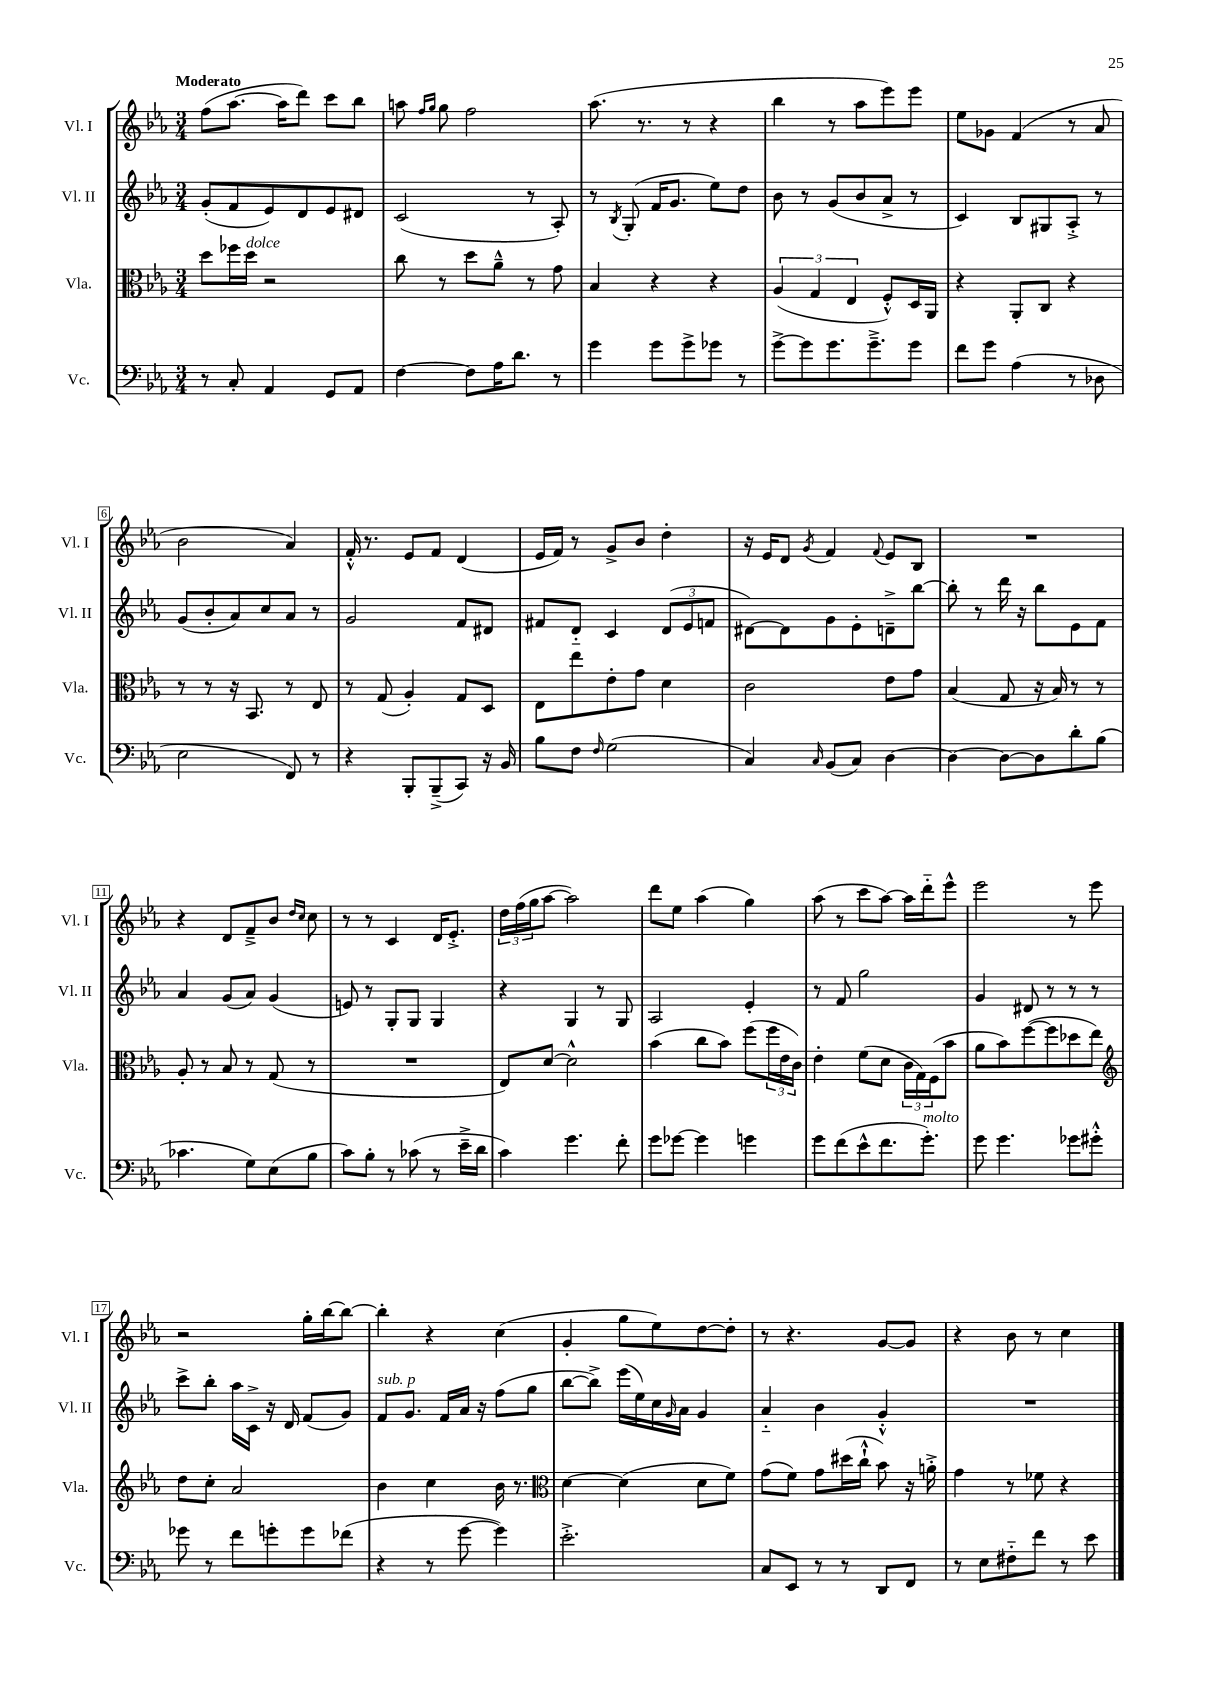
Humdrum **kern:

**kern	**kern	**kern	**kern
*part4	*part3	*part2	*part1
*staff4	*staff3	*staff2	*staff1
*I"Vc.	*I"Vla.	*I"Vl. II	*I"Vl. I
*I'Vc.	*I'Vla.	*I'Vl. II	*I'Vl. I
*clefF4	*clefC3	*clefG2	*clefG2
*k[b-e-a-]	*k[b-e-a-]	*k[b-e-a-]	*k[b-e-a-]
*M3/4	*M3/4	*M3/4	*M3/4
=1	=1	=1	=1
!	!	!	!LO:TX:a:B:t=Moderato
8r	8dd\L	(8g'/L	(8ff\L
8C'/	16ff-X\L	8f/	[8.aa-\J
!	!LO:TX:a:i:t=dolce	!	!
.	16dd\JJ	.	.
4AA-/	2r	8e-/)	.
.	.	.	16aa-\KL]
.	.	8d/	8ddd\J)
8GG/L	.	8e-/	8ccc\L
8AA-/J	.	8d#X/J	8bb-\J
=2	=2	=2	=2
[4F\	8cc\	(2c/	8aan\
.	.	.	16qqff/LL
.	.	.	16qqgg/JJ
.	8r	.	8gg\
8F\L]	8dd\L	.	2ff\
16A-\K	8a-~^^\J	.	.
8.d\J	.	.	.
.	8r	8r	.
8r	8g\	8A-'/)	.
=3	=3	=3	=3
4g\	4B-/	8r	(8.aa-\
.	.	8qB-/	.
.	.	(8G'/	.
.	.	.	8.r
8g\L	4r	16f/KL	.
.	.	8.g/J	.
8g^\	.	.	8r
8g-X\J	4r	8ee-\L)	4r
8r	.	8dd\J	.
=4	=4	=4	=4
[8g^\L	(6A-/	8b-\	4bb-\
8g\]	.	8r	.
.	6G/	.	.
8.g\	.	(8g/L	8r
.	6E-/	.	.
.	.	8b-/	8aa-\L
8.g~^\	.	.	.
.	8F'^^/L)	8a-^/J	8eee-\)
8g\J	16D/L	8r	8eee-\J
.	16AA-/JJ	.	.
=5	=5	=5	=5
8f\L	4r	4c/)	8ee-\L
8g\J	.	.	8g-X\J
(4A-\	8AA-'/L	8B-/L	(4f/
.	8C/J	8G#X/	.
8r	4r	8A-'^/J	8r
8D-X\	.	8r	8a-/
!!LO:LB:g=z
=6	=6	=6	=6
2E-\	8r	(8g/L	2b-\
.	8r	8b-'/	.
.	16r	8a-/)	.
.	8.BB-/	.	.
.	.	8cc/	.
8FF/)	8r	8a-/J	4a-/)
8r	8E-/	8r	.
=7	=7	=7	=7
4r	8r	2g/	16f'^^/
.	.	.	8.r
.	(8G/	.	.
8BBB-'/L	4A-'/)	.	8e-/L
(8BBB-~^/	.	.	8f/J
8CC/J)	8G/L	8f/L	(4d/
16r	8D/J	8d#X/J	.
16BB-/	.	.	.
=8	=8	=8	=8
8B-\L	8E-\L	8f#X/L	16e-/LL
.	.	.	16f/JJ)
8F\J	8ee-\	8d/J	8r
16qqF/	.	.	.
(2G\	8e-'\	4c/	8g^/L
.	8g\J	.	8b-/J
.	4d\	(12d/L	4dd'\
.	.	12e-/	.
.	.	12fn/J	.
=9	=9	=9	=9
4C/)	2c\	[8d#X\L)	16r
.	.	.	16e-/KL
.	.	8d#\]	8d/J
16qqC/	.	.	8qg/
(8BB-/L	.	8g\	4f/
8C/J)	.	8e-'\	.
.	.	.	8qqf/
[4D\	8e-\L	8dn~^\	8e-/L
.	8g\J	[8bb-\J	8B-/J
=10	=10	=10	=10
4D\_	(4B-/	8bb-'\]	2.r
.	.	8r	.
8D\L_	8G/	16ddd\	.
.	.	16r	.
8D\]	16r	8bb-\L	.
.	16B-/)	.	.
8d'\	8r	8e-\	.
(8B-\J	8r	8f\J	.
!!LO:LB:g=z
=11	=11	=11	=11
4.c-X\	8A-'/	4a-/	4r
.	8r	.	.
.	8B-/	(8g/L	8d/L
8G\L)	8r	8a-/J)	8f~^/
(8E-\	(8G/	(4g/	8b-/J
.	.	.	16qqdd/LL
.	.	.	16qqcc/JJ
8B-\J	8r	.	8cc\
=12	=12	=12	=12
8c\L)	2.r	8en/)	8r
8B-'\J	.	8r	8r
8r	.	8G'/L	4c/
(8c-X\	.	8G/J	.
8r	.	4G/	16d/KL
.	.	.	8.e-'^/J
16e-~^\LL	.	.	.
16d\JJ	.	.	.
=13	=13	=13	=13
4c\)	8E-/L)	4r	24dd\LL
.	.	.	(24ff\
.	.	.	24gg\J
.	[8d/J	.	[8aa-\J
4.g\	2d^^\]	4G/	2aa-\])
.	.	8r	.
8f'\	.	8G/	.
=14	=14	=14	=14
8g\L	(4b-\	2A-/	8ddd\L
[8g-X\J	.	.	8ee-\J
4g-\]	8cc\L	.	(4aa-\
.	8b-\J)	.	.
4gn\	(8ff\L	4e-'/	4gg\)
.	24ff\L	.	.
.	24e-\	.	.
.	24c\JJ)	.	.
=15	=15	=15	=15
8g\L	4e-'\	8r	(8aa-\
(8f\	.	8f/	8r
8e-^^\	(8f\L	2gg\	8ccc\L
8.f\	8d\J	.	[8aa-\J)
.	24c\LL	.	16aa-\LL]
.	24G\)	.	.
!LO:TX:a:i:t=molto	!	!	!
8.g'\J)	.	.	16ddd\J
.	(24F\J	.	.
.	8b-\J	.	8eee-^^\J
=16	=16	=16	=16
8g\	8a-\L	4g/	2eee-\
4.g\	8b-\)	.	.
.	([8ff\	8d#X/	.
.	8ff\]	8r	.
8g-X\L	8dd-X\	8r	8r
8g#X'^^\J	8ee-\J)	8r	8eee-\
!!LO:LB:g=z
=17	=17	=17	=17
*	*clefG2	*	*
8g-X\	8dd\L	8ccc^\L	2r
8r	8cc'\J	8bb-'\J	.
8f\L	2a-/	16aa-\LL	.
.	.	16c^\JJ	.
8gn'\	.	16r	.
.	.	16d/	.
8g\	.	(8f/L	16gg'\LL
.	.	.	[16bb-\J
(8f-X\J	.	8g/J)	8bb-\J_
=18	=18	=18	=18
!	!	!LO:TX:a:i:t=sub. p	!
4r	4b-\	8f/L	4bb-'\]
.	.	8.g/J	.
8r	4cc\	.	4r
.	.	16f/LL	.
[8g\	.	16a-/JJ	.
.	.	16r	.
4g\])	16b-\	(8ff\L	(4cc\
.	8.r	.	.
.	.	8gg\J	.
=19	=19	=19	=19
*	*clefC3	*	*
2.e-'^\	[4d\	[8bb-\L	4g'/
.	.	8bb-^\J])	.
.	(4d\]	(16eee-\LL	8gg\L
.	.	16ee-\)	.
.	.	16cc\	8ee-\)
.	.	16qqg/	.
.	.	16a-\JJ	.
.	8d\L	4g/	[8dd\
.	8f\J)	.	8dd'\J]
=20	=20	=20	=20
8C/L	(8g\L	4a-/	8r
8EE-/J	8f\J)	.	4.r
8r	8g\L	4b-\	.
8r	(16dd#X\L	.	.
.	16cc`^^\JJ	.	.
8DD/L	8b-\)	4g'^^/	[8g/L
8FF/J	16r	.	8g/J]
.	16an'^\	.	.
=21	=21	=21	=21
8r	4g\	2.r	4r
8E-\L	.	.	.
8F#X\	8r	.	8b-\
8f\J	8f-X\	.	8r
8r	4r	.	4cc\
8e-\	.	.	.
==	==	==	==
*-	*-	*-	*-
